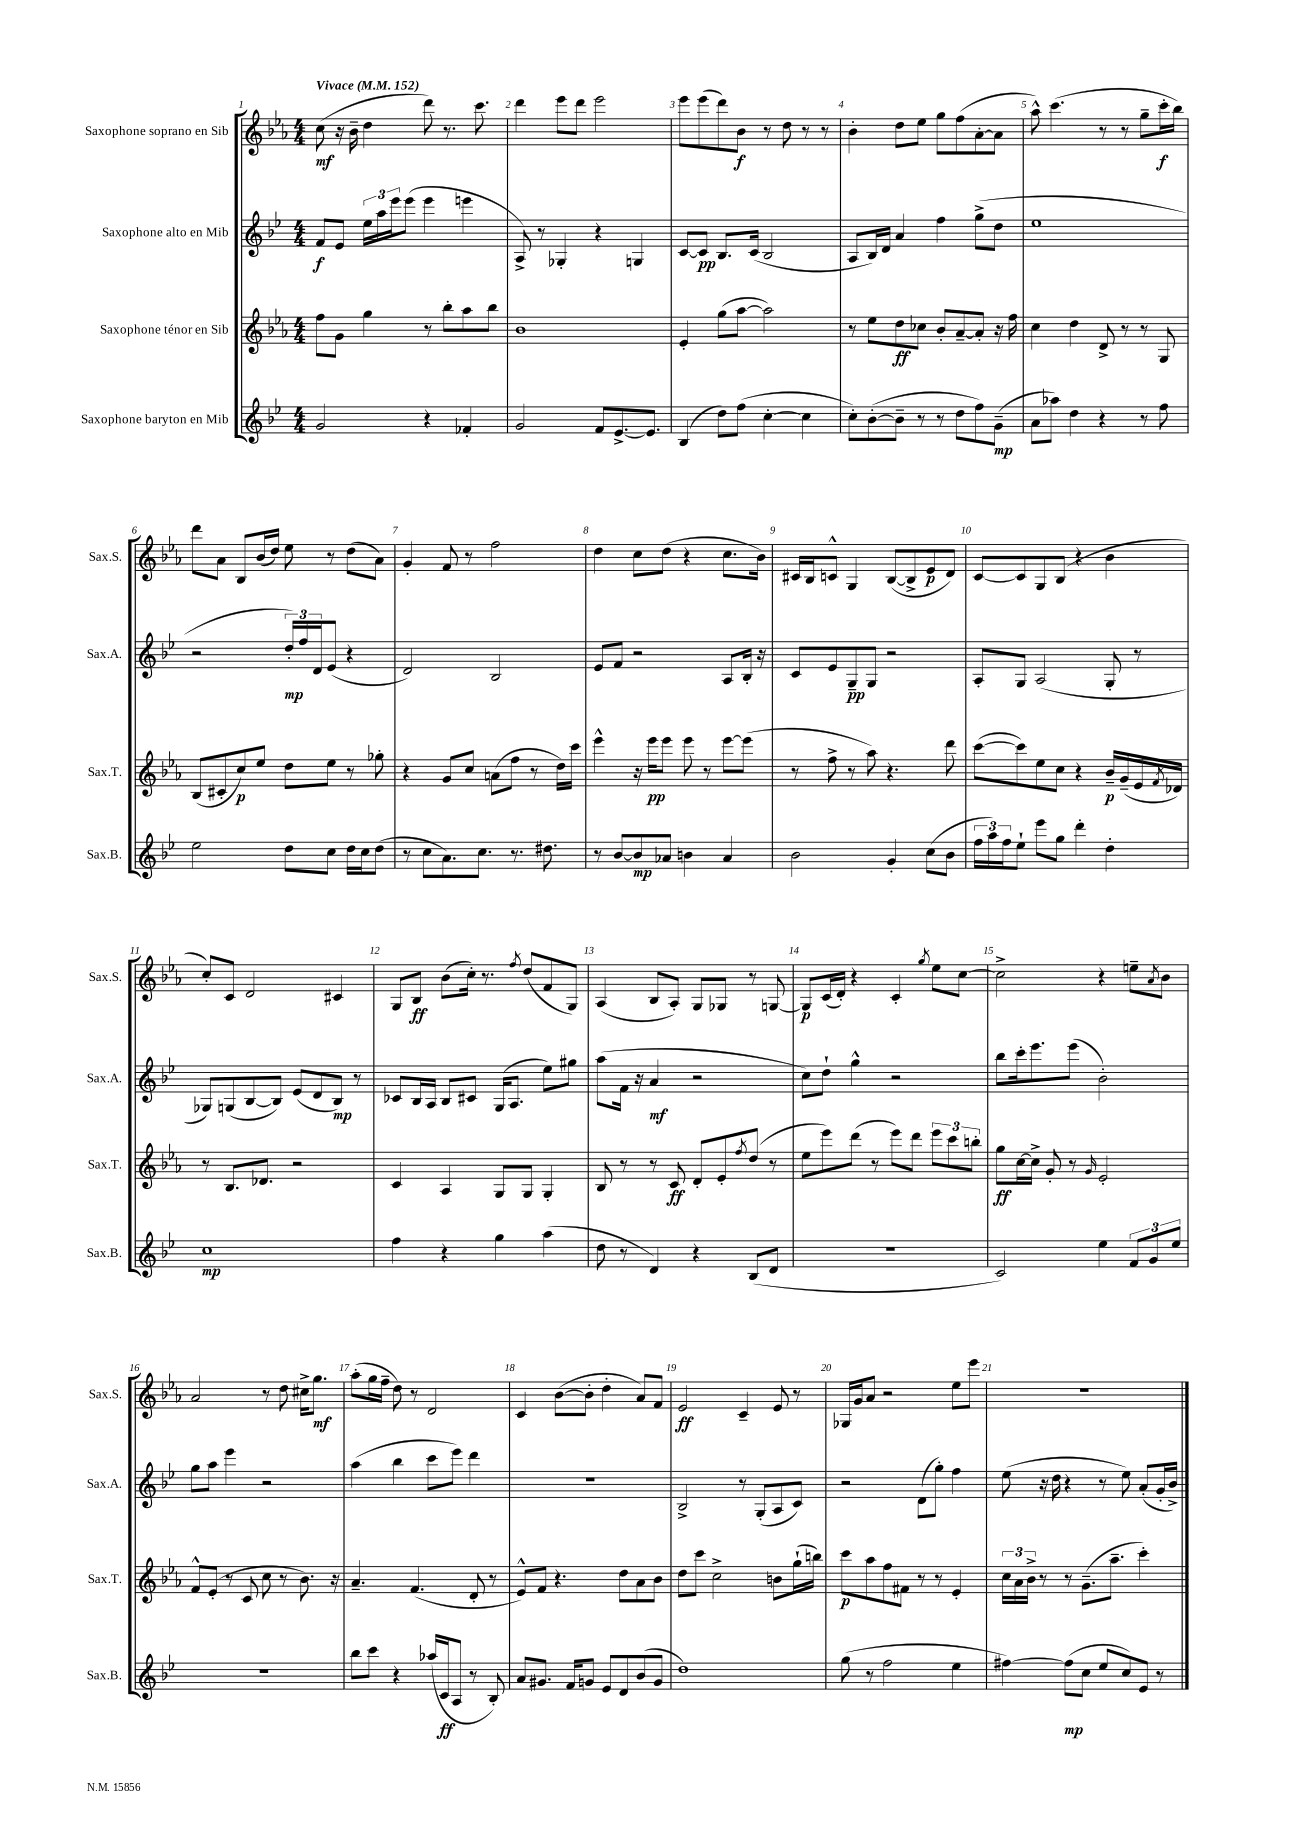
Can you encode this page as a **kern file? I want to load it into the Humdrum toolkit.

**kern	**kern	**kern	**kern
*staff4	*staff3	*staff2	*staff1
*clefG2	*clefG2	*clefG2	*clefG2
*k[b-e-]	*k[b-e-a-]	*k[b-e-]	*k[b-e-a-]
*M4/4	*M4/4	*M4/4	*M4/4
*MM152	*MM152	*MM152	*MM152
2g/	8ff\L	8f/L	(8cc\
.	8g\J	8e-/J	16r
.	.	.	16b-~\
.	4gg\	24ee-\LL	4dd\
.	.	24aa\	.
.	.	24eee-\J	.
.	.	(8eee-\J	.
4r	8r	4eee-\	8ddd\)
.	8bb-'\L	.	8.r
4f-'/	8aa-\	4eee\	.
.	.	.	8.ccc\
.	8bb-\J	.	.
=	=	=	=
2g/	1b-	8A^/)	4ddd\
.	.	8r	.
.	.	4G-'/	8eee-\L
.	.	.	8ddd\J
8f/L	.	4r	2eee-\
[8.e-^/	.	.	.
.	.	4G/	.
8.e-/]J	.	.	.
=	=	=	=
(4B-/	4e-'/	[8c/L	8eee-\L
.	.	8c/]J	(8eee-\
8dd\L)	(8gg\L	8.B-/L	8ddd\)
(8ff\J	[8aa-\J	.	8b-\J
.	.	(16c/Jk	.
[4cc'\	2aa-\])	2B-/	8r
.	.	.	8dd\
4cc\]	.	.	8r
.	.	.	8r
=	=	=	=
8cc'\L)	8r	8A/L	4b-'\
([8b-'\	8ee-\L	16B-/L)	.
.	.	16d/JJ	.
8b-~\]J	8dd\	4a/	8dd\L
8r	8cc-\J	.	8ee-\J
8r	8b-'/L	4ff\	8gg\L
8dd\L	[8a-~/	.	(8ff\
8ff\)	8a-'/]J	(8gg^\L	[8a-'\
(8g~\J	16r	8dd\J	8a-\]J
.	16ff\	.	.
=	=	=	=
8a\L	4cc\	1ee-	8aa-^^\)
8aa-\J)	.	.	(4.ccc\
4dd\	4dd\	.	.
4r	8d^/	.	8r
.	8r	.	8r
8r	8r	.	8gg~\L
8ff\	8G/	.	16ccc'\L
.	.	.	16bb-\JJ)
=	=	=	=
2ee-\	(8B-/L	2r	8ddd\L
.	8c#'/	.	8a-\J
.	8cc/)	.	8B-/L
.	8ee-/J	.	(16b-/L
.	.	.	16dd/JJ)
8dd\L	8dd\L	24dd'/LL)	8ee-\
.	.	24ff/	.
.	.	24d/J	.
8cc\J	8ee-\J	(8e-/J	8r
16dd\LL	8r	4r	(8dd\L
16cc\J	.	.	.
(8dd\J	8gg-'\	.	8a-\J)
=	=	=	=
8r	4r	2d/)	4g'/
8cc\L	.	.	.
8.a\)	8g/L	.	8f/
.	8cc/J	.	8r
8.cc\J	.	.	.
.	(8a\L	2B-/	2ff\
8.r	8ff\J	.	.
.	8r	.	.
8.dd#\	.	.	.
.	16dd\LL)	.	.
.	16ccc\JJ	.	.
=	=	=	=
8r	4eee-^^\	8e-/L	4dd\
[8b-/L	.	8f/J	.
8b-/]	16r	2r	8cc\L
.	16eee-\LK	.	.
8a-/J	8eee-\J	.	(8dd\J
4b\	8eee-\	.	4r
.	8r	.	.
4a-/	[8eee-\L	8A/L	8.cc\L
.	(8eee-\]J	16B-'/Jk	.
.	.	16r	16b-\Jk)
=	=	=	=
2b-\	8r	8c/L	16c#/LL
.	.	.	16B-/J
.	8ff^\	8e-/	8c^^/J
.	8r	8G~/	4G/
.	8aa-\)	8G/J	.
4g'/	4.r	2r	([8B-/L
.	.	.	8B-^/]
(8cc\L	.	.	8e-/
8b-\J	8ddd\	.	8d/J)
=	=	=	=
24ff\LL	([8ccc\L	8A'/L	[8c/L
24aa\)	.	.	.
24ff\J	.	.	.
8ee-`\J	8ccc\])	8G/J	8c/]
8eee-\L	8ee-\	(2A/	8G/
8gg\J	8cc\J	.	(8B-/J
4ddd'\	4r	.	4r
4dd'\	16b-~/LL	8G'/	4b-\
.	(16g~/	.	.
.	16e-/	8r	.
.	8qf/	.	.
.	16d-/JJ)	.	.
=	=	=	=
1cc	8r	8G-/L)	8cc'/L)
.	8.B-/L	(8G/	8c/J
.	.	[8B-/	2d/
.	8.d-/J	.	.
.	.	8B-/]J)	.
.	2r	(8e-/L	.
.	.	8d/	.
.	.	8B-/J)	4c#/
.	.	8r	.
=	=	=	=
4ff\	4c/	8c-/L	8G/L
.	.	16B-/L	8B-/J
.	.	16A/JJ	.
4r	4A-/	8B-/L	(8b-\L
.	.	8c#/J	16cc'\Jk)
.	.	.	8.r
4gg\	8G/L	(16G/LK	.
.	.	8.A/J	.
.	.	.	8qff/
.	8G/J	.	(8dd/L
(4aa\	4G'/	8ee-\L)	8f/
.	.	8gg#\J	8G/J)
=	=	=	=
8dd\	8B-/	(8aa\L	(4A-/
8r	8r	16f\Jk	.
.	.	16r	.
4d/)	8r	4a/	8B-/L
.	8c/	.	8A-'/J)
4r	8d'/L	2r	8G/L
.	8e-'/	.	8G-/J
.	8qff/	.	.
(8B-/L	(8dd/J	.	8r
8d/J	8r	.	[8G/
=	=	=	=
1r	8ee-\L	8cc\L)	8G/]L
.	8eee-\)	8dd`\J	(16c/L
.	.	.	16d'/JJ)
.	(8ddd\J	4gg^^\	4r
.	8r	.	.
.	8eee-\L)	2r	4c'/
.	8ddd\J	.	.
.	.	.	8qgg/
.	12eee-\L	.	8ee-\L
.	12ccc\	.	.
.	.	.	[8cc\J
.	12bb'\J	.	.
=	=	=	=
2c/)	8gg\L	8bb-\L	2cc^\]
.	[16cc\L	16ccc'\k	.
.	16cc^\]JJ	8.eee-\	.
.	8g'/	.	.
.	8r	(8eee-\J	.
.	16qqg/	.	.
4ee-\	2e-'/	2b-'\)	4r
12f/L	.	.	8ee~\L
12g/	.	.	.
.	.	.	8qa-/
.	.	.	8b-\J
12ee-/J	.	.	.
=	=	=	=
1r	8f^^/L	8gg\L	2a-/
.	(8e-'/J	8aa\J	.
.	8r	4eee-\	.
.	8c/	.	.
.	8cc\	2r	8r
.	8r	.	8dd\
.	8.b-\)	.	16cc#^\LK
.	.	.	8.gg\J
.	16r	.	.
=	=	=	=
8bb-\L	4.a-~/	(4aa\	(8aa-'\L
8ccc\J	.	.	16gg\L
.	.	.	16ff~\JJ
4r	.	4bb-\	8dd\)
.	(4.f/	.	8r
(16aa-/LL	.	8ccc\L	2d/
16c/J	.	.	.
8A/J	.	8eee-\J)	.
8r	8d'/	4ddd\	.
8B-'/)	8r	.	.
=	=	=	=
8a/L	8e-^^/L)	1r	4c/
8.g#/J	8f/J	.	.
.	4.r	.	([8b-\L
16f/LK	.	.	.
8g/J	.	.	8b-'\]J
8e-/L	.	.	4dd'\
8d/	8dd\L	.	.
(8b-/	8a-\	.	8a-/L)
8g/J	8b-\J	.	8f/J
=	=	=	=
1dd)	8dd\L	2B-^/	2e-/
.	8ccc\J	.	.
.	2cc^\	.	.
.	.	8r	4c~/
.	.	(8G'/L	.
.	8b\L	8A/	8e-/
.	(16gg`\L	8c/J)	8r
.	16bb\JJ)	.	.
=	=	=	=
(8gg\	8ccc\L	2r	16G-/LL
.	.	.	16g/J
8r	8aa-\	.	8a-/J
2ff\	8ff\	.	2r
.	8f#\J	.	.
.	8r	(8d\L	.
.	8r	8gg'\J)	.
4ee-\	4e-'/	4ff\	8ee-\L
.	.	.	8eee-\J
=	=	=	=
[4ff#\)	24cc\LL	(8ee-\	1r
.	24a-\	.	.
.	24b-^\JJ	.	.
.	8r	16r	.
.	.	16dd\	.
(8ff#\]L	8r	4r	.
8cc\J	(8.g~\L	.	.
8ee-/L	.	8r	.
.	8.aa-~\J	.	.
8cc/)	.	8ee-\)	.
8e-/J	4ccc'\)	(8a'/L	.
8r	.	16g'/L	.
.	.	16b-^/JJ)	.
==	==	==	==
*-	*-	*-	*-
